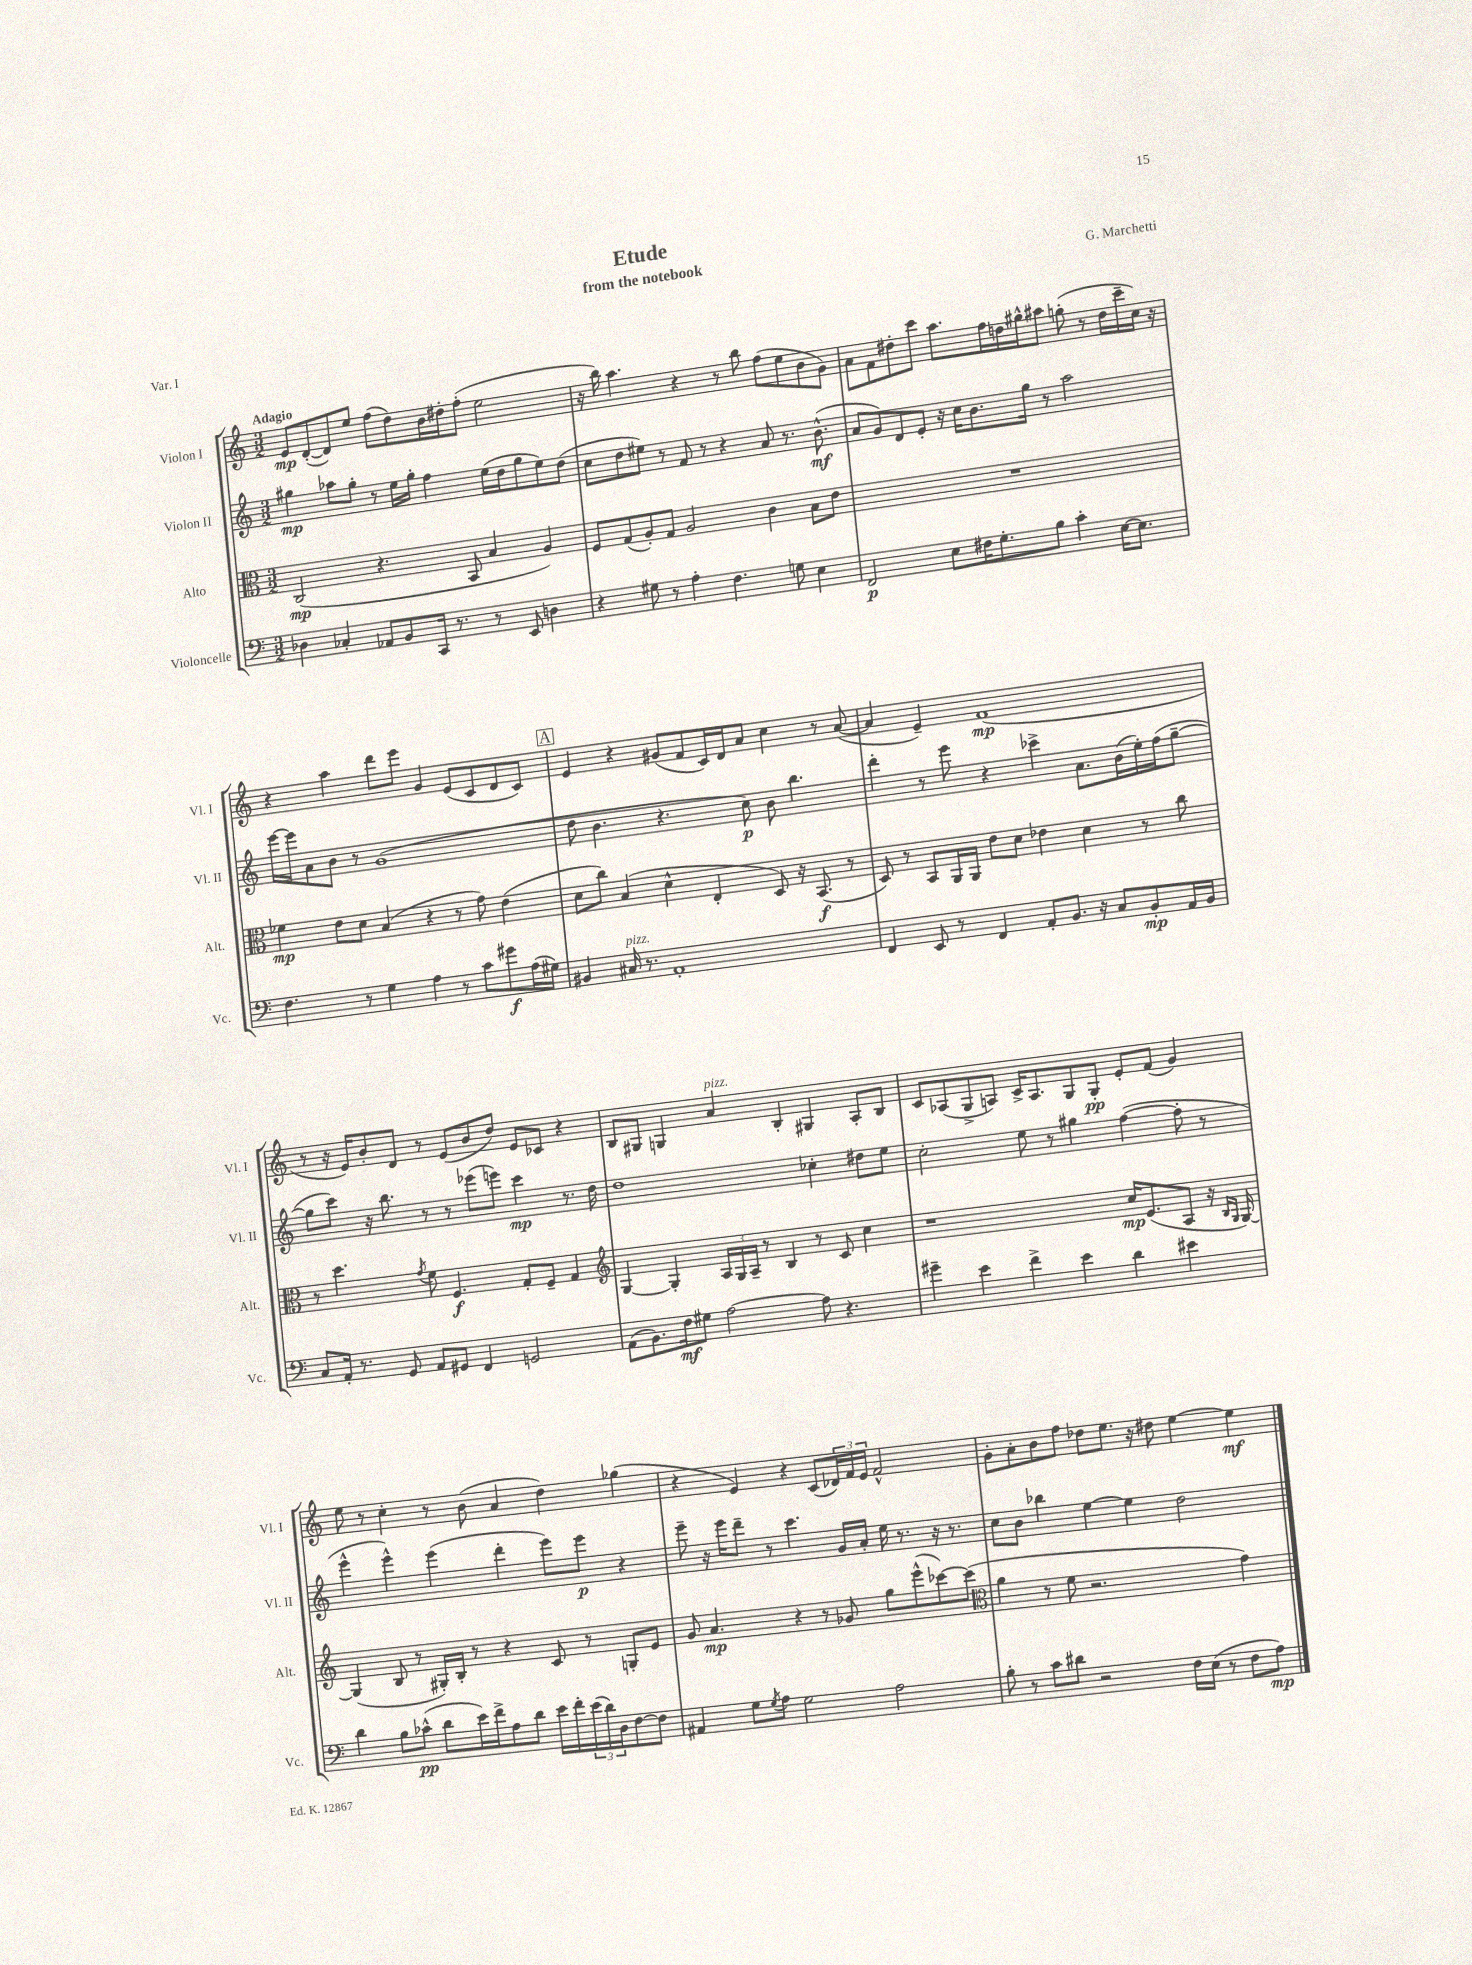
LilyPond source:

\header { title = "Etude" composer = "G. Marchetti" subtitle = "from the notebook" piece = "Var. I" }
<<
\new StaffGroup <<
\new Staff = "s0" \with { instrumentName = "Violon I" shortInstrumentName = "Vl. I" } {
    \clef treble \key c \major \numericTimeSignature \time 3/2 \tempo "Adagio"
    e'8\mp d'8~-.( d'8) e''8 f''8( d''8) b'16 dis''16-. f''8-.( e''2 |
    r16 b''16) a''4. r4 r8 b''8 f''8( e''8 b'8 g'8) |
    a'8 f'8 dis''8-. c'''8 a''8. f''16 d''16 gis''16-^ ais''8 g''8-.( r8 d''16 c'''16-- c''16) r16 |
    r4 a''4 d'''8 e'''8 g'4 e'8( c'8 d'8 c'8) |
    \mark \markup { \box "A" } e'4 r4 gis'8( f'8 c'16) d'16 a'8 c''4 r8 a'8~( |
    a'4 e'4--) f'1\mp( |
    r8 r16 e'16) b'8-. d'8 r8 e'8( b'8 d''8) e'8 ces'8 r4 |
    b8 gis8 g4 a'4^\markup { \italic "pizz." } b4-. gis4 a8-. b8 |
    c'8 aes8( g8-> a8) c'16-> a8. g8 g8-.\pp e'8-. f'8( g'4) |
    e''8 r8 c''4-. r8 b'8( a'4 d''4) ges''4( |
    r4 e'4) r4 c'8( \tuplet 3/2 { des'16) f'16 e'16 } f'2-^ |
    g'8-. a'8-. b'8 f''8 des''8 e''8. r16 dis''8 e''4~ e''4\mf \bar "|." |
}
\new Staff = "s1" \with { instrumentName = "Violon II" shortInstrumentName = "Vl. II" } {
    \clef treble \key c \major \numericTimeSignature \time 3/2
    gis''4\mp aes''8 gis''8-. r8 e''16 gis''16-. f''4 e''16( d''16 gis''8 e''8) d''8( |
    c''8 d''8 eis''8) r8 f'8 r8 r4 a'8 r8. b'8.-^\mf( |
    a'8 g'8) d'8 e'8-. r16 c''16 b'8. g''16 r8 a''2 |
    e'''16~ e'''16 a'8 b'8 r8 g'1( |
    \mark \markup { \box "A" } d''8 b'4. r4. c''8\p) b'8 b''4. |
    d'''4-. r8 e'''8 r4 ces'''4-> a'8. b'16( e''16-.) f''16( g''8~-- |
    g''8 c'''8) r16 b''8. r8 r8 ees'''8( e'''8) c'''4\mp r8. d''16 |
    d''1 ces''4-. dis''8 e''8 |
    c''2-. e''8 r8 gis''4 f''4~( f''8-. r8 |
    e'''4-^ e'''4-^) e'''4( d'''4-. e'''8) e'''8\p r4 |
    e'''8-- r16 e'''16 d'''8-- r8 c'''4. g'16 a'16-. e''16 r8. r16 r8. |
    c''8 b'8 bes''4 e''4~ e''4 d''2 \bar "|." |
}
\new Staff = "s2" \with { instrumentName = "Alto" shortInstrumentName = "Alt." } {
    \clef alto \key c \major \numericTimeSignature \time 3/2
    c2\mp( r4. b,8 b4 a4) |
    f8 g8( a8-.) g8 a2 c'4 b8 e'8 |
    R1. |
    fes'4\mp e'8 d'8 b4( r4 r8 g'8) e'4( |
    \mark \markup { \box "A" } d'8 c''8) b4( d'4-^ e4-. d8) r16 b,8.\f( r8 |
    d8) r8 b,8 a,16 a,16 e'8 d'8 ees'4 d'4 r8 c''8 |
    r8 d''4. \acciaccatura { g'8 } f'8 f4.\f g8-. f8-- g4 |
    \clef treble g4~ g4-. \tuplet 3/2 { a16 g16 a16-- } r8 b4 r8 c'8 c''4 |
    r1 c''16\mp e'8.( a8 r16 \grace { b16 g16 } g16~) |
    g4( b8 r8 gis16-.) b16-. r8 r4 c'8 r8 g8-. e'8 |
    g'8 a'4.\mp r4 r8 ges'8 g''8 e'''8-^( ces'''8~) ces'''8( |
    \clef alto a'4 r8 f'8 r2. g'4) \bar "|." |
}
\new Staff = "s3" \with { instrumentName = "Violoncelle" shortInstrumentName = "Vc." } {
    \clef bass \key c \major \numericTimeSignature \time 3/2
    des4 ces4-. aes,8 b,8 c,16 r8. r8 e,8 d4 |
    r4 gis8 r8 a4-. f4. g8 e4 |
    f,2\p e8 fis16 g8.-. b8 c'4-. e16~ e8. |
    f4. r8 g4 a4 r8 c'8 gis'8\f a16( gis16) |
    \mark \markup { \box "A" } bis,4 cis16^\markup { \italic "pizz." } r8. a,1-. |
    f,4 e,8 r8 f,4 a,8-. b,8. r16 c8 b,8-.\mp a,16 b,16 |
    c8 a,16-. r8. g,8 a,8 gis,8 f,4 g,2 |
    a,8( b,8.) f16\mf gis8 a2~ a8 r4. |
    gis'4-- e'4 f'4-> e'4 d'4 eis'4 |
    d'4 b8 ces'8-^\pp( d'8 e'16) f'16-> a8 d'8 e'16 f'16-. \tuplet 3/2 { e'16( d'16) d16 } f8~ f8 |
    ais,4 g8 \acciaccatura { g8 } a8 g2 a2 |
    b8-. r8 c'8 dis'8 r2 f16 e16( r8 f8 a8\mp) \bar "|." |
}
>>
>>
\layout { \context { \Score \remove "Bar_number_engraver" } }
